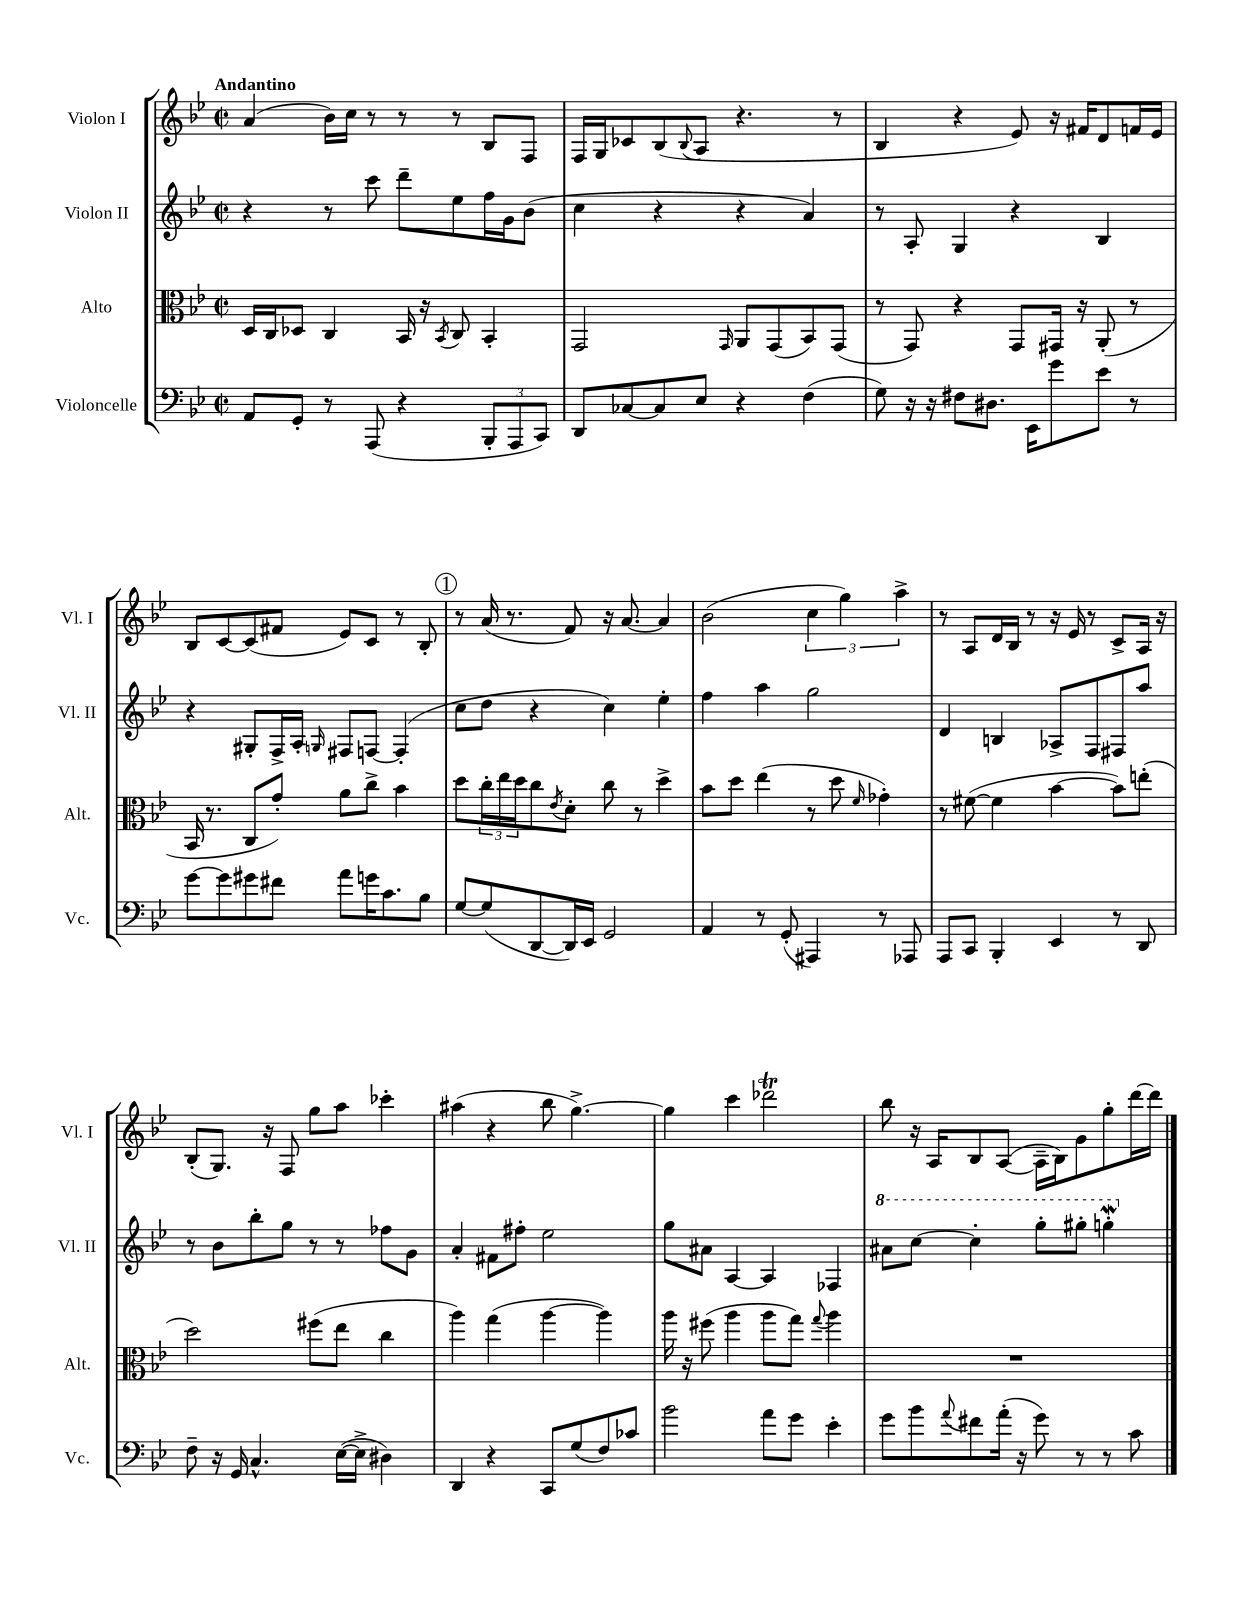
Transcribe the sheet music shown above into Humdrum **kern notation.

**kern	**kern	**kern	**kern
*staff4	*staff3	*staff2	*staff1
*clefF4	*clefC3	*clefG2	*clefG2
*k[b-e-]	*k[b-e-]	*k[b-e-]	*k[b-e-]
*M2/2	*M2/2	*M2/2	*M2/2
*met(c|)	*met(c|)	*met(c|)	*met(c|)
8AA/L	16D/LL	4r	(4a/
.	16C/J	.	.
8GG'/J	8D-/J	.	.
8r	4C/	8r	16b-\LL)
.	.	.	16cc\JJ
(8AAA/	.	8ccc\	8r
4r	16BB-/	8ddd~\L	8r
.	16r	.	.
.	8qBB-/	.	.
.	8C/	8ee-\	8r
12BBB-'/L	4BB-'/	16ff\L	8B-/L
.	.	16g\J	.
12AAA/	.	.	.
.	.	(8b-\J	8F/J
12CC/J)	.	.	.
=	=	=	=
8DD/L	2GG/	4cc\	16F/LL
.	.	.	16G/J
[8C-/	.	.	8c-/
8C-/]	.	4r	(8B-/
.	.	.	8qqB-/
8E-/J	.	.	8A/J
.	16qqGG/	.	.
4r	8AA/L	4r	4.r
.	(8GG/	.	.
(4F\	8BB-/)	4a/)	.
.	(8GG/J	.	8r
=	=	=	=
8G\)	8r	8r	4B-/
16r	8GG/)	8A'/	.
16r	.	.	.
8F#\L	4r	4G/	4r
8.D#\J	.	.	.
.	8GG/L	4r	8e-/)
16EE-\LK	.	.	.
8g\	16GG#/Jk	.	16r
.	16r	.	16f#/LK
8e-\J	(8AA'/	4B-/	8d/
8r	8r	.	16f/L
.	.	.	16e-/JJ
=	=	=	=
[8g\L	16BB-/	4r	8B-/L
.	8.r	.	.
8g\]	.	.	[8c/
8g#\	8C/L	8G#'/L	(8c/]
8f#\J	8g'/J)	16F^/L	8f#/J
.	.	16A'/JJ	.
.	.	16qqG/	.
8a\L	8a\L	8F#/L	8e-/L)
16g\K	8cc^\J	[8F/J	8c/J
8.c\	.	.	.
.	4b-\	(4F'/]	8r
8B-\J	.	.	8B-'/
=	=	=	=
[8G/L	8dd\L	8cc\L	8r
(8G/]	24cc'\L	8dd\J	(16a/
.	24ee-\	.	.
.	.	.	8.r
.	24dd\J	.	.
[8DD/	8cc\	4r	.
.	8qe-/	.	.
16DD/]L)	8d'\J	.	8f/)
16EE-/JJ	.	.	.
2GG/	8cc\	4cc\)	16r
.	.	.	[8.a/
.	8r	.	.
.	4dd^\	4ee-'\	4a/]
=	=	=	=
4AA/	8b-\L	4ff\	(2b-\
.	8dd\J	.	.
8r	(4ee-\	4aa\	.
(8GG'/	.	.	.
4AAA#/)	8r	2gg\	6cc\
.	8dd\	.	.
.	.	.	6gg\)
.	16qqf/	.	.
8r	4g-'\)	.	.
.	.	.	6aa^\
8AAA-/	.	.	.
=	=	=	=
8AAA/L	8r	4d/	8r
8CC/J	([8f#\	.	8A/L
4BBB-'/	4f#\]	4B/	16d/L
.	.	.	16B-/JJ
.	.	.	8r
4EE-/	[4b-\	8A-^/L	16r
.	.	.	16e-/
.	.	8F/	8r
8r	8b-\]L)	8F#/	8c^/L
8DD/	(8ee'\J	8aa/J	16A/Jk
.	.	.	16r
=	=	=	=
8F~\	2dd\)	8r	(8B-'/L
16r	.	8b-\L	8.G/J)
16GG/	.	.	.
4.C^^/	.	8bb-'\	.
.	.	.	16r
.	.	8gg\J	8F/
.	(8ff#\L	8r	8gg\L
([16E-\LL	8ee-\J	8r	8aa\J
16E-^\]JJ	.	.	.
4D#\)	4cc\	8ff-\L	4ccc-'\
.	.	8g\J	.
=	=	=	=
4DD/	4aa\)	4a'/	(4aa#\
4r	(4gg\	8f#\L	4r
.	.	8ff#'\J	.
8CC/L	[4aa\	2ee-\	8bb-\
(8G/	.	.	[4.gg^\)
8F/)	4aa\])	.	.
8c-/J	.	.	.
=	=	=	=
2b-\	16aa\	8gg\L	4gg\]
.	16r	.	.
.	(8ff#\	8a#\J	.
.	4aa\	[4A/	4ccc\
8a\L	8aa\L	4A/]	2ddd-\
8g\J	8gg\J)	.	.
.	8qqgg/	.	.
4e-'\	4aa\	4F-/	.
=	=	=	=
8g\L	1r	8aa#\L	8bb-\
8b-\	.	[8ccc\J	16r
.	.	.	16A/LK
8qqa/	.	.	.
8f#\	.	4ccc'\]	8B-/
(16a'\Jk	.	.	([8A/J
16r	.	.	.
8g\)	.	8ggg'\L	16A~\]LL
.	.	.	16B-\J)
8r	.	8ggg#'\J	8g\
8r	.	4ggg'\	8gg'\
8c\	.	.	[16ddd\L
.	.	.	16ddd\]JJ
==	==	==	==
*-	*-	*-	*-
